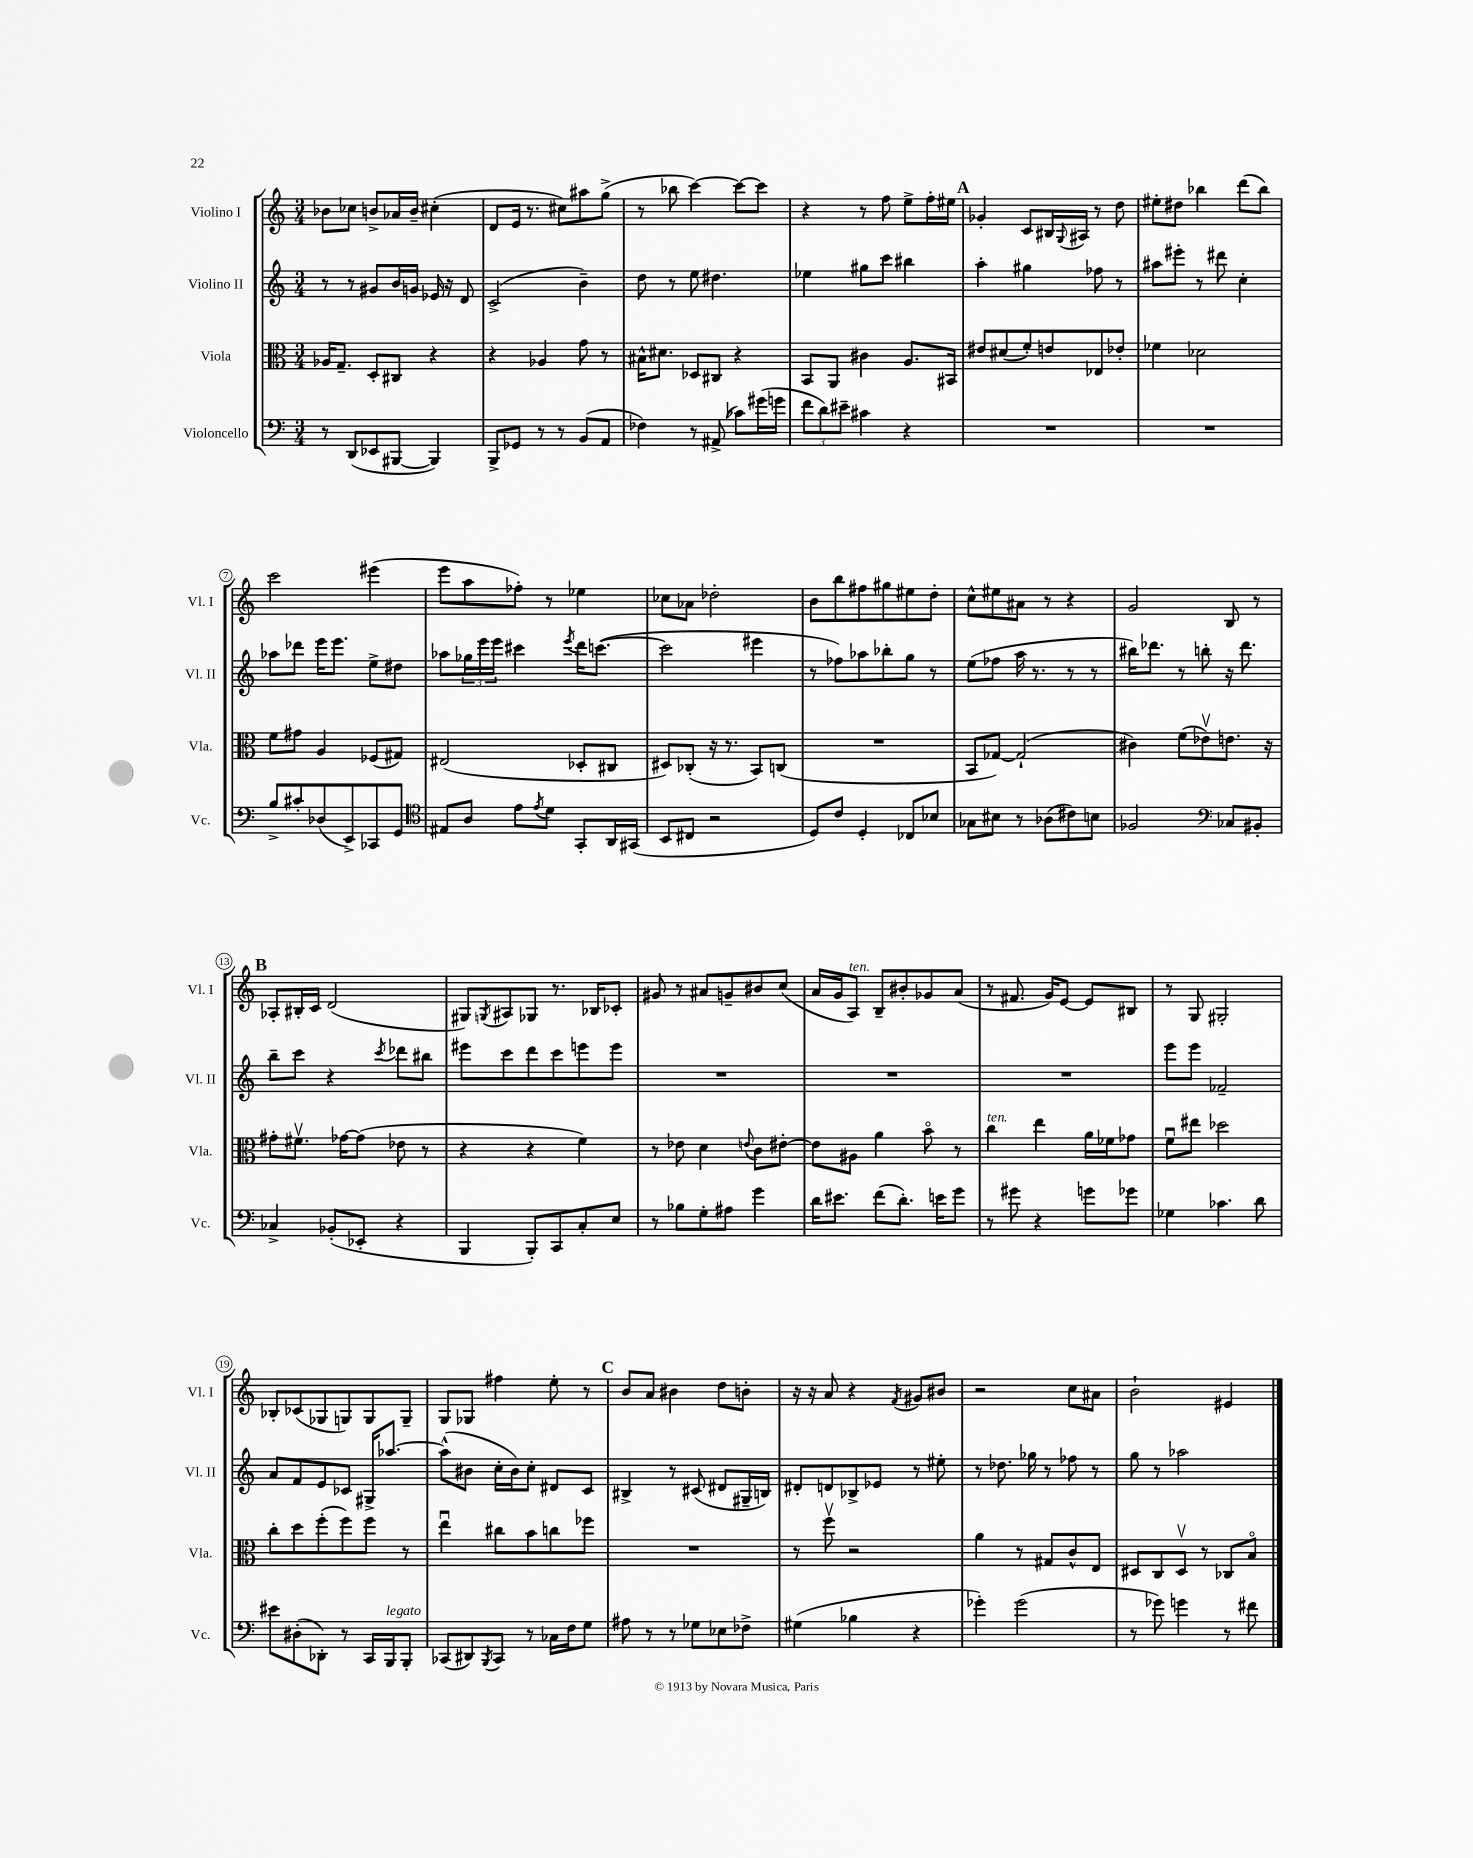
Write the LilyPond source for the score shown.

<<
\new StaffGroup <<
\new Staff = "s0" \with { instrumentName = "Violino I" shortInstrumentName = "Vl. I" } {
    \clef treble \key c \major \numericTimeSignature \time 3/4
    bes'8 ces''8 b'8-> aes'16 b'16-- cis''4-.( |
    d'8 e'16 r8. cis''8) ais''8 g''8->( |
    r8 bes''8 c'''4~) c'''8~ c'''8 |
    r4 r8 f''8 e''8-> f''16-. eis''16 |
    \mark \markup { \bold "A" } ges'4-. c'8 bis16 \appoggiatura { g8 } ais16 r8 d''8 |
    eis''8-. dis''8 bes''4 d'''8( bes''8) |
    c'''2 eis'''4( |
    e'''8 a''8 fes''8-.) r8 ees''4 |
    ces''8 aes'8 des''2-. |
    b'8 b''8 fis''8 gis''8 eis''8 d''8-. |
    c''8-^ eis''8 ais'8 r8 r4 |
    g'2 b8 r8 |
    \mark \markup { \bold "B" } aes8-. bis16-. c'16 d'2( |
    gis8) \acciaccatura { g8 } ais8 ges8 r8. bes16 ces'8-. |
    gis'8 r8 ais'8 g'8-- bis'8 c''8( |
    a'16 g'16 a8^\markup { \italic "ten." }) b8-- bis'8-. ges'8 a'8( |
    r8 fis'8. g'16) e'8~ e'8 bis8 |
    r8 g8 gis2-. |
    bes8-. ces'8( ges8 g8) g8 g8-- |
    g8 ges8 fis''4 e''8-. r8 |
    \mark \markup { \bold "C" } b'8 a'8 bis'4 d''8 b'8-. |
    r16 r16 a'8 r4 \acciaccatura { f'8 } gis'8 bis'8 |
    r2 c''8 ais'8 |
    b'2-! eis'4 \bar "|." |
}
\new Staff = "s1" \with { instrumentName = "Violino II" shortInstrumentName = "Vl. II" } {
    \clef treble \key c \major \numericTimeSignature \time 3/4
    r8 r8 gis'8 b'16 g'16 ees'16 r16 d'8 |
    c'2->( b'4--) |
    d''8 r8 e''8 dis''4. |
    ees''4 gis''8 c'''8 bis''4 |
    \mark \markup { \bold "A" } a''4-. gis''4 fes''8 r8 |
    ais''8 eis'''8-. r8 dis'''8 c''4-. |
    aes''8 des'''8 e'''16 e'''8. e''8-> dis''8 |
    aes''8 \tuplet 3/2 { ges''16 e'''16 e'''16 } cis'''4 \acciaccatura { e'''8 } d'''16 c'''8.~( |
    c'''2 eis'''4 |
    r8 fes''8) aes''8 bes''8-. g''8 r8 |
    e''8( fes''8 a''16 r8. r8 r8 |
    bis''16) des'''8. r8 b''8-. r16 des'''8. |
    \mark \markup { \bold "B" } b''8-- c'''8 r4 \acciaccatura { c'''8 } des'''8 bis''8 |
    eis'''8 c'''8 d'''8 c'''8 e'''8 e'''8 |
    R2. |
    R2. |
    R2. |
    e'''8 e'''8 fes'2-- |
    a'8 f'8 e'8 ces'8 gis16-> aes''8.~ |
    aes''8-^( bis'8 c''16-. bis'16) c''8-. dis'8 c'8 |
    \mark \markup { \bold "C" } bis4-> r8 cis'8( dis'8 gis16-- b16) |
    dis'8-. d'8 bes8-> ees'8 r8 eis''8-. |
    r8 des''8. ges''16 r8 fes''8 r8 |
    g''8 r8 aes''2 \bar "|." |
}
\new Staff = "s2" \with { instrumentName = "Viola" shortInstrumentName = "Vla." } {
    \clef alto \key c \major \numericTimeSignature \time 3/4
    aes16 g8.-- d8-. cis8 r4 |
    r4 aes4 g'8 r8 |
    bis16-^ dis'8. des8 cis8 r4 |
    b,8 a,8 cis'4 a8. bis,16 |
    \mark \markup { \bold "A" } eis'8 dis'8( f'8-.) e'8 ees8 ees'8-. |
    fes'4 des'2 |
    f'8 gis'8 a4 fes8( gis8) |
    eis2( des8-. cis8 |
    dis8) ces8-.( r16 r8. b,8) c8( |
    R2. |
    b,8 ges8~) ges2-!( |
    cis'4) f'8( ees'8\upbow) e'8. r16 |
    \mark \markup { \bold "B" } gis'8-. fis'8.\upbow ges'16~ ges'8( ees'8 r8 |
    r4 r4 f'4) |
    r8 ees'8 d'4 \appoggiatura { e'8 } c'8 eis'8~-. |
    eis'8 ais8 a'4 b'8\flageolet r8 |
    c''4^\markup { \italic "ten." } e''4 a'16 fes'16 ges'8 |
    f'8\downbow eis''8 des''2 |
    c''8-. d''8 f''8-.( f''8) f''8 r8 |
    e''4\downbow cis''8 b'8 c''8 fes''8 |
    \mark \markup { \bold "C" } R2. |
    r8 f''8\upbow r2 |
    a'4 r8 gis8 c'8-^ e8 |
    dis8 c8 dis8\upbow r8 ces8 b8\flageolet \bar "|." |
}
\new Staff = "s3" \with { instrumentName = "Violoncello" shortInstrumentName = "Vc." } {
    \clef bass \key c \major \numericTimeSignature \time 3/4
    r8 d,8( ees,8 bis,,8~ bis,,4) |
    b,,8-> ges,8 r8 r8 b,8( a,8 |
    fes4) r8 ais,8->( ces'8) gis'16( g'16 |
    \tuplet 3/2 { f'8 d'8) eis'8-- } cis'4 r4 |
    \mark \markup { \bold "A" } R2. |
    R2. |
    b8-> cis'8-. des8( e,8->) ces,8 g,8 |
    \clef tenor eis8 a8 e'8 \acciaccatura { e'8 } d'8 g,8-. a,16 gis,16( |
    b,8 cis8 r2 |
    d8) c'8 d4-. ces8 bes8 |
    ges8 bis8 r8 aes8( cis'8) b8 |
    fes2 \clef bass ces8 bis,8-. |
    \mark \markup { \bold "B" } ces4-> bes,8-.( ees,8-. r4 |
    b,,4 b,,8-.) c,8 c8-. e8 |
    r8 bes8 g8-. ais8 g'4 |
    d'16 eis'8. f'8( d'8.-.) e'16 g'8 |
    r8 gis'8 r4 g'8 ges'8 |
    ges4 ces'4. d'8 |
    eis'8 dis8-.( des,8-.) r8 c,16 b,,16^\markup { \italic "legato" } b,,8-. |
    ces,8( dis,8) \acciaccatura { b,,8 } ces,8 r8 ces16 f16 g8 |
    \mark \markup { \bold "C" } ais8 r8 r8 ges8 ees8 fes8-> |
    gis4( bes4 r4 |
    ges'4-.) ges'2( |
    r8 ges'8) g'4 r8 fis'8 \bar "|." |
}
>>
>>
\layout { \context { \Score \override BarNumber.stencil = #(make-stencil-circler 0.1 0.3 ly:text-interface::print) } }
